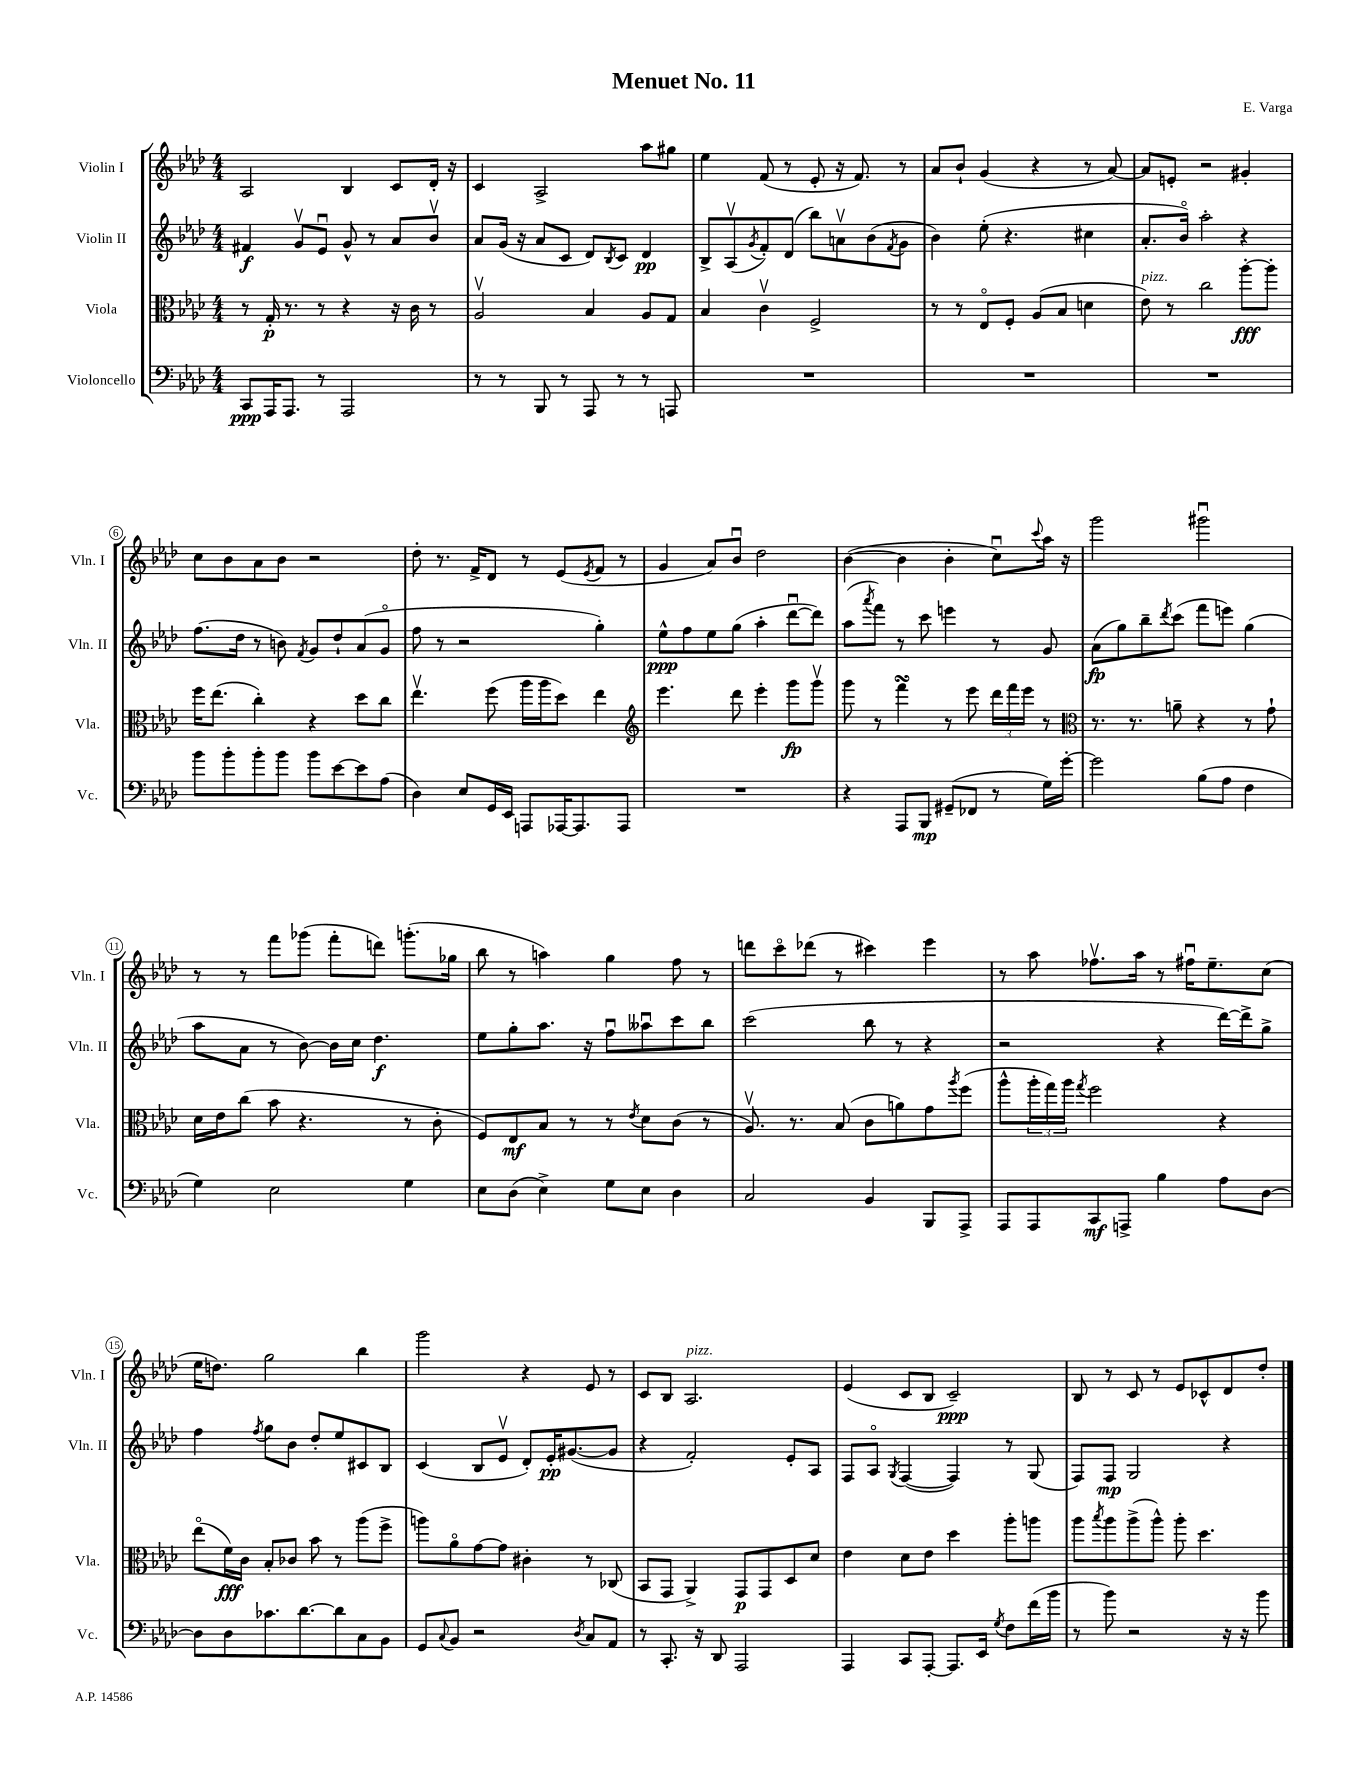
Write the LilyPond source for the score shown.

\header { title = "Menuet No. 11" composer = "E. Varga" }
<<
\new StaffGroup <<
\new Staff = "s0" \with { instrumentName = "Violin I" shortInstrumentName = "Vln. I" } {
    \clef treble \key aes \major \numericTimeSignature \time 4/4
    aes2 bes4 c'8 des'16-. r16 |
    c'4 aes2-> aes''8 gis''8 |
    ees''4 f'8( r8 ees'8-. r16 f'8.) r8 |
    aes'8 bes'8-! g'4( r4 r8 aes'8~) |
    aes'8 e'8-. r2 gis'4-. |
    c''8 bes'8 aes'8 bes'8 r2 |
    des''8-. r8. f'16-> des'8 r8 ees'8( \acciaccatura { ees'8 } f'8 r8 |
    g'4 aes'8) bes'8\downbow des''2 |
    bes'4~( bes'4 bes'4-. c''8\downbow) \appoggiatura { c'''8 } aes''16 r16 |
    g'''2 gis'''2\downbow |
    r8 r8 f'''8 ges'''8( f'''8-. d'''8) g'''8.-.( ges''16 |
    bes''8 r8 a''4) g''4 f''8 r8 |
    d'''8 c'''8\flageolet des'''8( r8 cis'''4) ees'''4 |
    r8 aes''8 fes''8.\upbow aes''16 r8 fis''16\downbow ees''8.-- c''8( |
    ees''16 d''8.) g''2 bes''4 |
    g'''2 r4 ees'8 r8 |
    c'8 bes8 aes2.^\markup { \italic "pizz." } |
    ees'4( c'8 bes8 c'2--\ppp) |
    bes8 r8 c'8 r8 ees'8 ces'8-^ des'8 des''8-. \bar "|." |
}
\new Staff = "s1" \with { instrumentName = "Violin II" shortInstrumentName = "Vln. II" } {
    \clef treble \key aes \major \numericTimeSignature \time 4/4
    fis'4\f g'8\upbow ees'8\downbow g'8-^ r8 aes'8 bes'8\upbow |
    aes'8 g'16( r16 aes'8 c'8 des'8) \acciaccatura { bes8 } c'8 des'4\pp |
    bes8-> aes8\upbow( \acciaccatura { g'8 } f'8-.) des'8( bes''8) a'8\upbow bes'8( \acciaccatura { f'8 } g'8 |
    bes'4) ees''8-.( r4. cis''4 |
    aes'8.-. bes'16\flageolet) aes''2-. r4 |
    f''8.( des''16 r8 b'8) \acciaccatura { f'8 } g'8 des''8-! aes'8( g'8\flageolet |
    f''8 r8 r2 g''4-.) |
    ees''8-^\ppp f''8 ees''8 g''8( aes''4-. des'''8~\downbow des'''8) |
    aes''8( \acciaccatura { aes'''8 } f'''8) r8 c'''8 e'''4 r8 g'8 |
    aes'8\fp( g''8) bes''8-- \acciaccatura { des'''8 } c'''8( f'''8 e'''8) g''4( |
    aes''8 aes'8 r8 bes'8~) bes'16 c''16 des''4.\f |
    ees''8 g''8-. aes''8. r16 f''8\downbow aeses''8\downbow c'''8 bes''8 |
    c'''2( bes''8 r8 r4 |
    r2 r4 des'''16~) des'''16-> g''8-> |
    f''4 \acciaccatura { f''8 } g''8 bes'8 des''8-. ees''8 cis'8 bes8 |
    c'4( bes8 ees'8\upbow des'8-.) ees'16-.\pp gis'8.~( gis'8 |
    r4 f'2-.) ees'8-. aes8 |
    f8 aes8\flageolet \acciaccatura { g8 } f4~( f4) r8 g8( |
    f8) f8\mp g2 r4 \bar "|." |
}
\new Staff = "s2" \with { instrumentName = "Viola" shortInstrumentName = "Vla." } {
    \clef alto \key aes \major \numericTimeSignature \time 4/4
    r8 g16-.\p r8. r8 r4 r16 c'16 r8 |
    aes2\upbow bes4 aes8 g8 |
    bes4 c'4\upbow f2-> |
    r8 r8 ees8\flageolet f8-. aes8( bes8 d'4 |
    ees'8^\markup { \italic "pizz." }) r8 c''2 aes''8~-.\fff aes''8-. |
    f''16 ees''8.( c''4-.) r4 des''8 c''8 |
    ees''4.\upbow f''8( aes''16 aes''16 des''8) ees''4 |
    \clef treble ees'''4. des'''8 ees'''4-. g'''8\fp g'''8\upbow |
    g'''8 r8 f'''4\turn r8 ees'''8 \tuplet 3/2 { des'''16 f'''16 ees'''16 } r8 |
    \clef alto r8. r8. a'8-- r4 r8 g'8-! |
    des'16 ees'16 c''8( bes'8 r4. r8 c'8-. |
    f8) ees8\mf bes8 r8 r8 \acciaccatura { ees'8 } des'8 c'8( r8 |
    aes8.\upbow) r8. bes8( c'8 a'8) g'8 \acciaccatura { aes''8 } f''8( |
    aes''8-^ \tuplet 3/2 { aes''16-. g''16) aes''16 } \acciaccatura { g''8 } f''2 r4 |
    ees''8\flageolet( f'16\fff) c'16 bes8-. ces'8 bes'8 r8 aes''8( f''8-> |
    a''8) aes'8\flageolet g'8~ g'8 cis'4-. r8 ces8( |
    bes,8 g,8 aes,4->) g,8\p g,8 des8 des'8 |
    ees'4 des'8 ees'8 des''4 aes''8-. a''8 |
    aes''8 \acciaccatura { bes''8 } aes''8 aes''8->( aes''8-^) aes''8-. des''4. \bar "|." |
}
\new Staff = "s3" \with { instrumentName = "Violoncello" shortInstrumentName = "Vc." } {
    \clef bass \key aes \major \numericTimeSignature \time 4/4
    c,8\ppp aes,,16 aes,,8. r8 aes,,2 |
    r8 r8 bes,,8 r8 aes,,8 r8 r8 a,,8 |
    R1 |
    R1 |
    R1 |
    bes'8 bes'8-. bes'8-. bes'8 bes'8 ees'8~ ees'8 aes8( |
    des4) ees8 g,16 ees,16 a,,8 aes,,16~ aes,,8. aes,,8 |
    R1 |
    r4 aes,,8 bes,,8\mp gis,8--( fes,8 r8 g16) g'16~-. |
    g'2 bes8( aes8 f4 |
    g4) ees2 g4 |
    ees8 des8( ees4->) g8 ees8 des4 |
    c2 bes,4 bes,,8 aes,,8-> |
    aes,,8 aes,,8 c,8\mf a,,8-> bes4 aes8 des8~ |
    des8 des8 ces'8. des'8.~ des'8 c8 bes,8 |
    g,8 \appoggiatura { c8 } bes,8 r2 \acciaccatura { des8 } c8 aes,8 |
    r8 c,8.-. r16 des,8 aes,,2 |
    aes,,4 c,8 aes,,8~-. aes,,8. ees,16 \acciaccatura { g8 } f8 f'16( bes'16 |
    r8 bes'8) r2 r16 r16 bes'8 \bar "|." |
}
>>
>>
\layout { \context { \Score \override BarNumber.stencil = #(make-stencil-circler 0.1 0.3 ly:text-interface::print) } }
